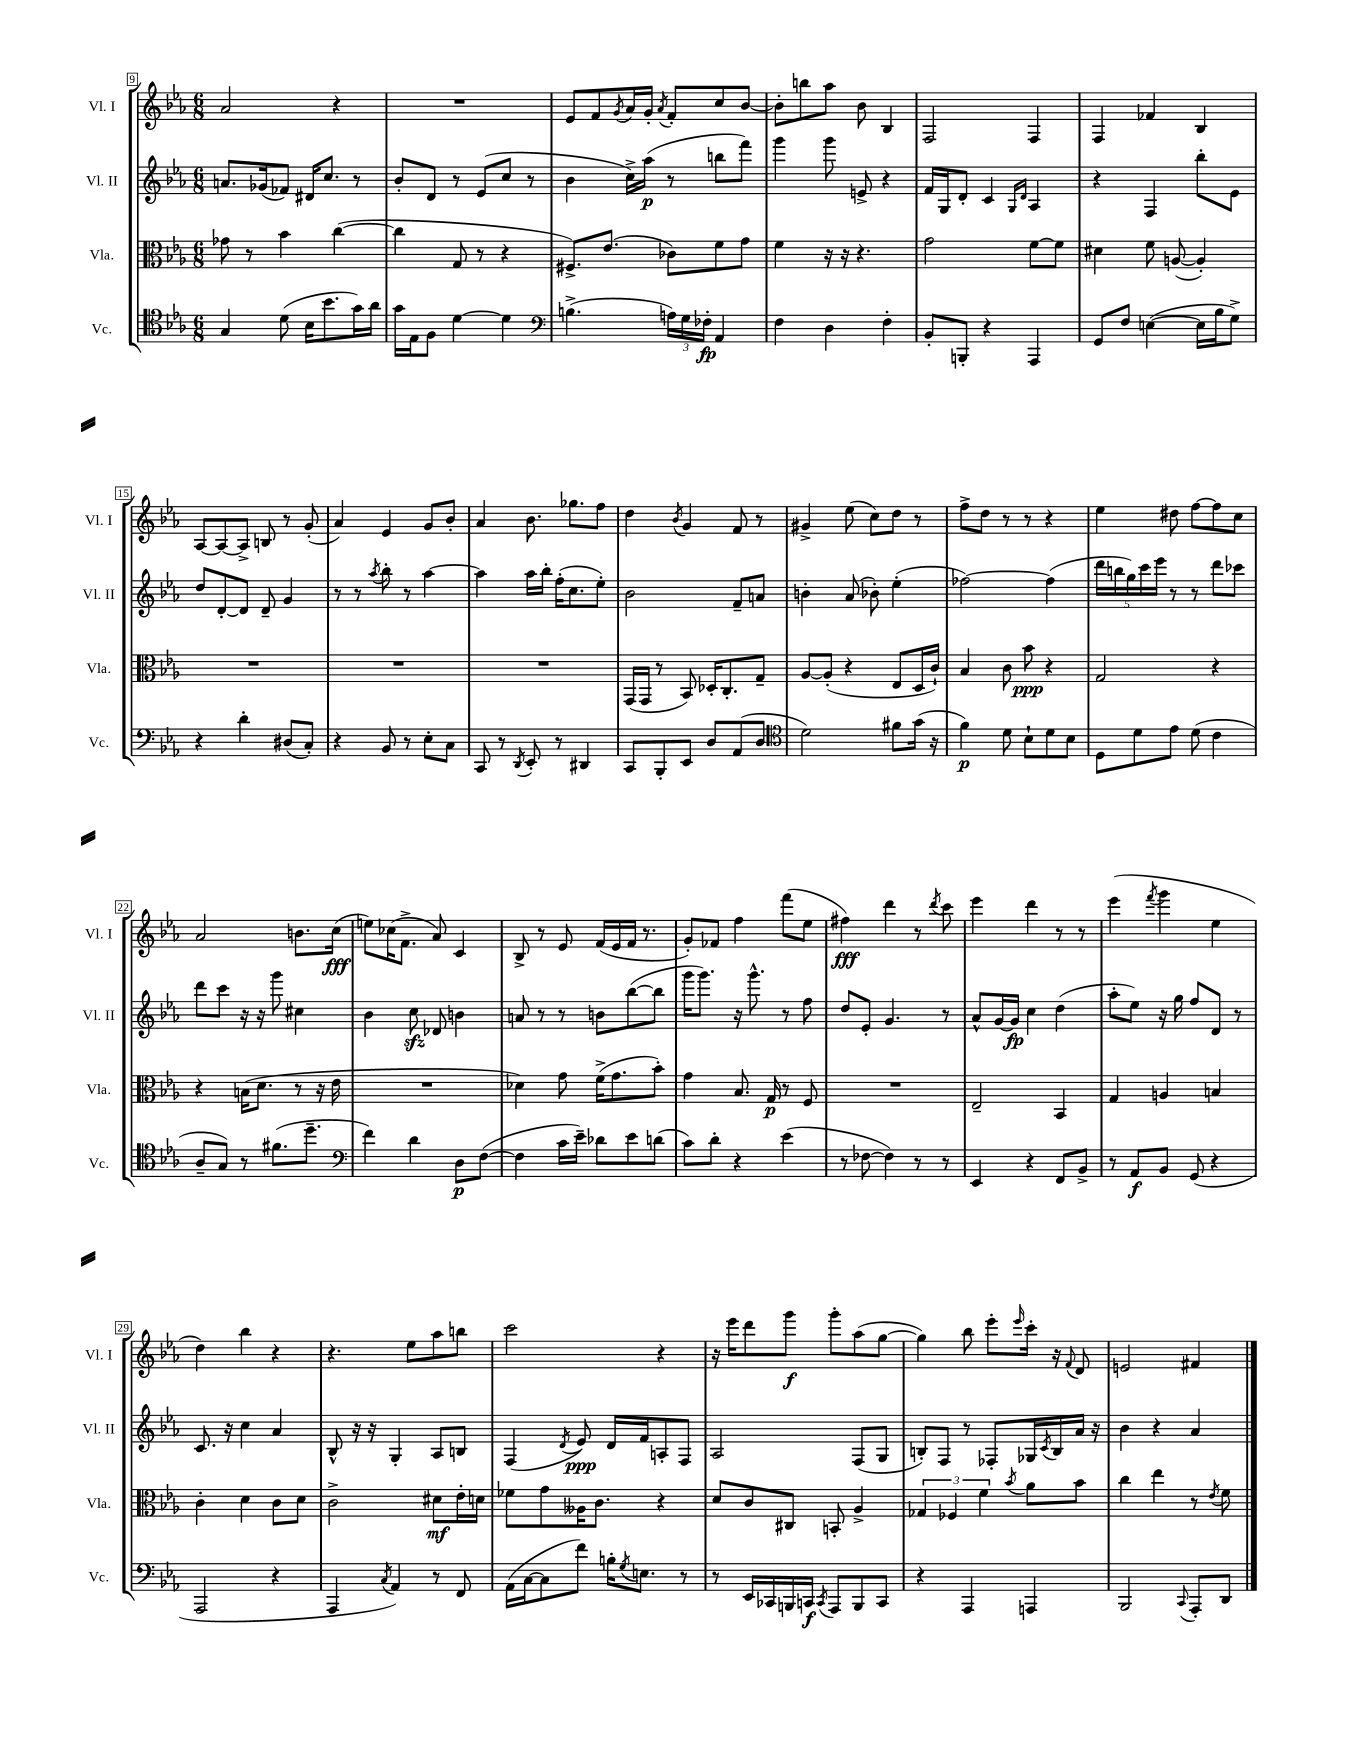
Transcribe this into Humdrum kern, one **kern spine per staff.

**kern	**kern	**kern	**kern
*staff4	*staff3	*staff2	*staff1
*clefC4	*clefC3	*clefG2	*clefG2
*k[b-e-a-]	*k[b-e-a-]	*k[b-e-a-]	*k[b-e-a-]
*M6/8	*M6/8	*M6/8	*M6/8
4G	8g-	8.a	2a-
.	8r	.	.
.	.	(16g-	.
(8d	4b-	8f-)	.
16B-	.	16d#	.
8.b-	.	8.cc	.
.	([4cc	.	4r
16g)	.	8r	.
16a-	.	.	.
=	=	=	=
16g	4cc]	8b-'	2.r
16E-	.	.	.
8F	.	8d	.
[4d	8G	8r	.
.	8r	(8e-	.
4d]	4r	8cc	.
.	.	8r	.
=	=	=	=
*clefF4	*	*	*
(4.B^	8.F#^)	4b-	8e-
.	.	.	8f
.	(8.e-	.	.
.	.	.	8qg
.	.	16cc^)	16a-
.	.	(16aa-	16g'
.	.	.	8qa-
24A)	8c-)	8r	8f'
24G	.	.	.
24F-'	.	.	.
4AA-	8f	8bb	8cc
.	8g	8fff)	[8b-
=	=	=	=
4F	4f	4ggg	8b-']
.	.	.	8bb
4D	16r	8ggg	8aa-
.	16r	.	.
.	4.r	8e^	8b-
4F'	.	4r	4B-
=	=	=	=
8BB-'	2g	16f	2F
.	.	16G	.
8BBB'	.	8d'	.
4r	.	4c	.
.	.	16qqG	.
.	.	16qqd	.
4AAA-	[8f	4A-	4F
.	8f]	.	.
=	=	=	=
8GG	4d#	4r	4F
8F	.	.	.
([4E	8f	4F	4f-
.	([8A	.	.
16E]	4A'])	8bb-'	4B-
16B-	.	.	.
8G^)	.	8e-	.
=	=	=	=
4r	2.r	8dd	[8A-
.	.	[8d'	8A-_
4d'	.	8d]	8A-^]
.	.	8d~	8B
(8D#	.	4g	8r
8C')	.	.	(8g'
=	=	=	=
4r	2.r	8r	4a-)
.	.	8r	.
.	.	8qaa-	.
8BB-	.	8bb-'	4e-
8r	.	8r	.
8E-'	.	[4aa-	8g
8C	.	.	8b-'
=	=	=	=
8CC	2.r	4aa-]	4a-
8r	.	.	.
8qDD	.	.	.
8EE-'	.	16aa-	8.b-
.	.	16bb-'	.
8r	.	(16ff'	.
.	.	8.cc	8.gg-
4DD#	.	.	.
.	.	8ee-')	8ff
=	=	=	=
8CC	(16GG	2b-	4dd
.	16GG	.	.
8BBB-'	8r	.	.
.	.	.	8qb-
8EE-	8BB-)	.	4g
8D	16D-'	.	.
.	8.C'	.	.
(8AA-	.	8f~	8f
8D	8G~	8a	8r
=	=	=	=
*clefC4	*	*	*
2d)	[8A-	4b'	4g#^
.	(8A-']	.	.
.	4r	(8a-	(8ee-
.	.	8b-')	8cc)
8f#	8E-	(4ee-'	8dd
(16g	16D	.	8r
16r	16c`)	.	.
=	=	=	=
4f)	4B-	[2ff-)	8ff^
.	.	.	8dd
8d	8c	.	8r
8B-`	8b-	.	8r
8d	4r	(4ff-]	4r
8B-	.	.	.
=	=	=	=
8D	2G	20ddd	4ee-
.	.	20bb	.
.	.	20gg)	.
8d	.	.	.
.	.	20ccc	.
.	.	20eee-	.
8e-	.	8r	8dd#
(8d	.	8r	[8ff
4c	4r	8ddd	8ff]
.	.	8ccc-	8cc
=	=	=	=
8A-~	4r	8ddd	2a-
8G)	.	8ccc	.
8r	(16B	16r	.
.	8.d	16r	.
(8.f#	.	8ggg	.
.	8r	4cc#	8.b
8.dd~	.	.	.
.	16r	.	.
.	16e-	.	(16cc
=	=	=	=
*clefF4	*	*	*
4f)	2.r	4b-	8ee)
.	.	.	(16cc-
.	.	.	8.f^
4d	.	8cc	.
.	.	8d-	8a-)
8D	.	4b	4c
([8F	.	.	.
=	=	=	=
4F]	4d-)	8a	8B-^
.	.	8r	8r
16c	8g	8r	8e-
16e-~)	.	.	.
8d-	(16f^	8b	(16f
.	8.g	.	16e-
8e-	.	([8bb-	16f
.	.	.	8.r
(8d	8b-')	8bb-]	.
=	=	=	=
8c)	4g	16ggg	8g')
.	.	8.ggg)	.
8d'	.	.	8f-
4r	8.B-	16r	4ff
.	.	8.ggg^^	.
.	16G	.	.
(4e-	8r	8r	(8fff
.	8F	8ff	8ee-
=	=	=	=
8r	2.r	8dd	4ff#)
[8F-	.	8e-'	.
4F-])	.	4.g	4ddd
8r	.	.	8r
.	.	.	8qddd
8r	.	8r	8ccc
=	=	=	=
4EE-	2E-~	8a-^^	4eee-
.	.	[16g	.
.	.	16g]	.
4r	.	4cc	4ddd
8FF	4BB-	(4dd	8r
8BB-^	.	.	8r
=	=	=	=
8r	4G	8aa-'	(4eee-
8AA-	.	8ee-)	.
.	.	.	8qfff
8BB-	4A	16r	4ggg
.	.	16gg	.
(8GG	.	8ff	.
4r	4B	8d	4ee-
.	.	8r	.
=	=	=	=
2AAA-	4c'	8.c	4dd)
.	.	16r	.
.	4d	4cc	4bb-
4r	8c	4a-	4r
.	8d	.	.
=	=	=	=
4AAA-	2c^	8B-^^	4.r
.	.	16r	.
.	.	16r	.
8qC	.	.	.
4AA-)	.	4G'	.
.	.	.	8ee-
8r	8d#	8A-	8aa-
8FF	16e-'	8B	8bb
.	16d	.	.
=	=	=	=
(16AA-	8f-	(4F	2ccc
[16C	.	.	.
8C]	8g	.	.
.	.	8qd	.
8f)	16A--	8e-)	.
.	8.c	.	.
16B'	.	16d	.
8qG	.	.	.
8.E	.	16f	.
.	4r	8A'	4r
8r	.	8F	.
=	=	=	=
8r	8d	2A-	16r
.	.	.	16eee-
16EE-	8c	.	8ddd
16CC-	.	.	.
16BBB	8C#	.	8ggg
16CC	.	.	.
8qCC	.	.	.
8AAA-	8BB'	.	8ggg'
8BBB	4A-^	(8F	(8aa-
8CC	.	8G	[8gg
=	=	=	=
4r	6G-	8B')	4gg])
.	.	8F	.
.	6F-	.	.
4AAA-	.	8r	8bb-
.	6f	.	.
.	.	8F-'	8eee-'
.	8qb-	.	16qqeee-
4AAA	8a-	16G-	16ccc'
.	.	8qc	.
.	.	16B	16r
.	.	.	8qqf
.	8b-	16a-	8d
.	.	16r	.
=	=	=	=
2BBB-	4cc	4b-	2e
.	4ee-	4r	.
8qqCC	.	.	.
8AAA-'	8r	4a-	4f#
.	8qe-	.	.
8DD	8f	.	.
==	==	==	==
*-	*-	*-	*-
